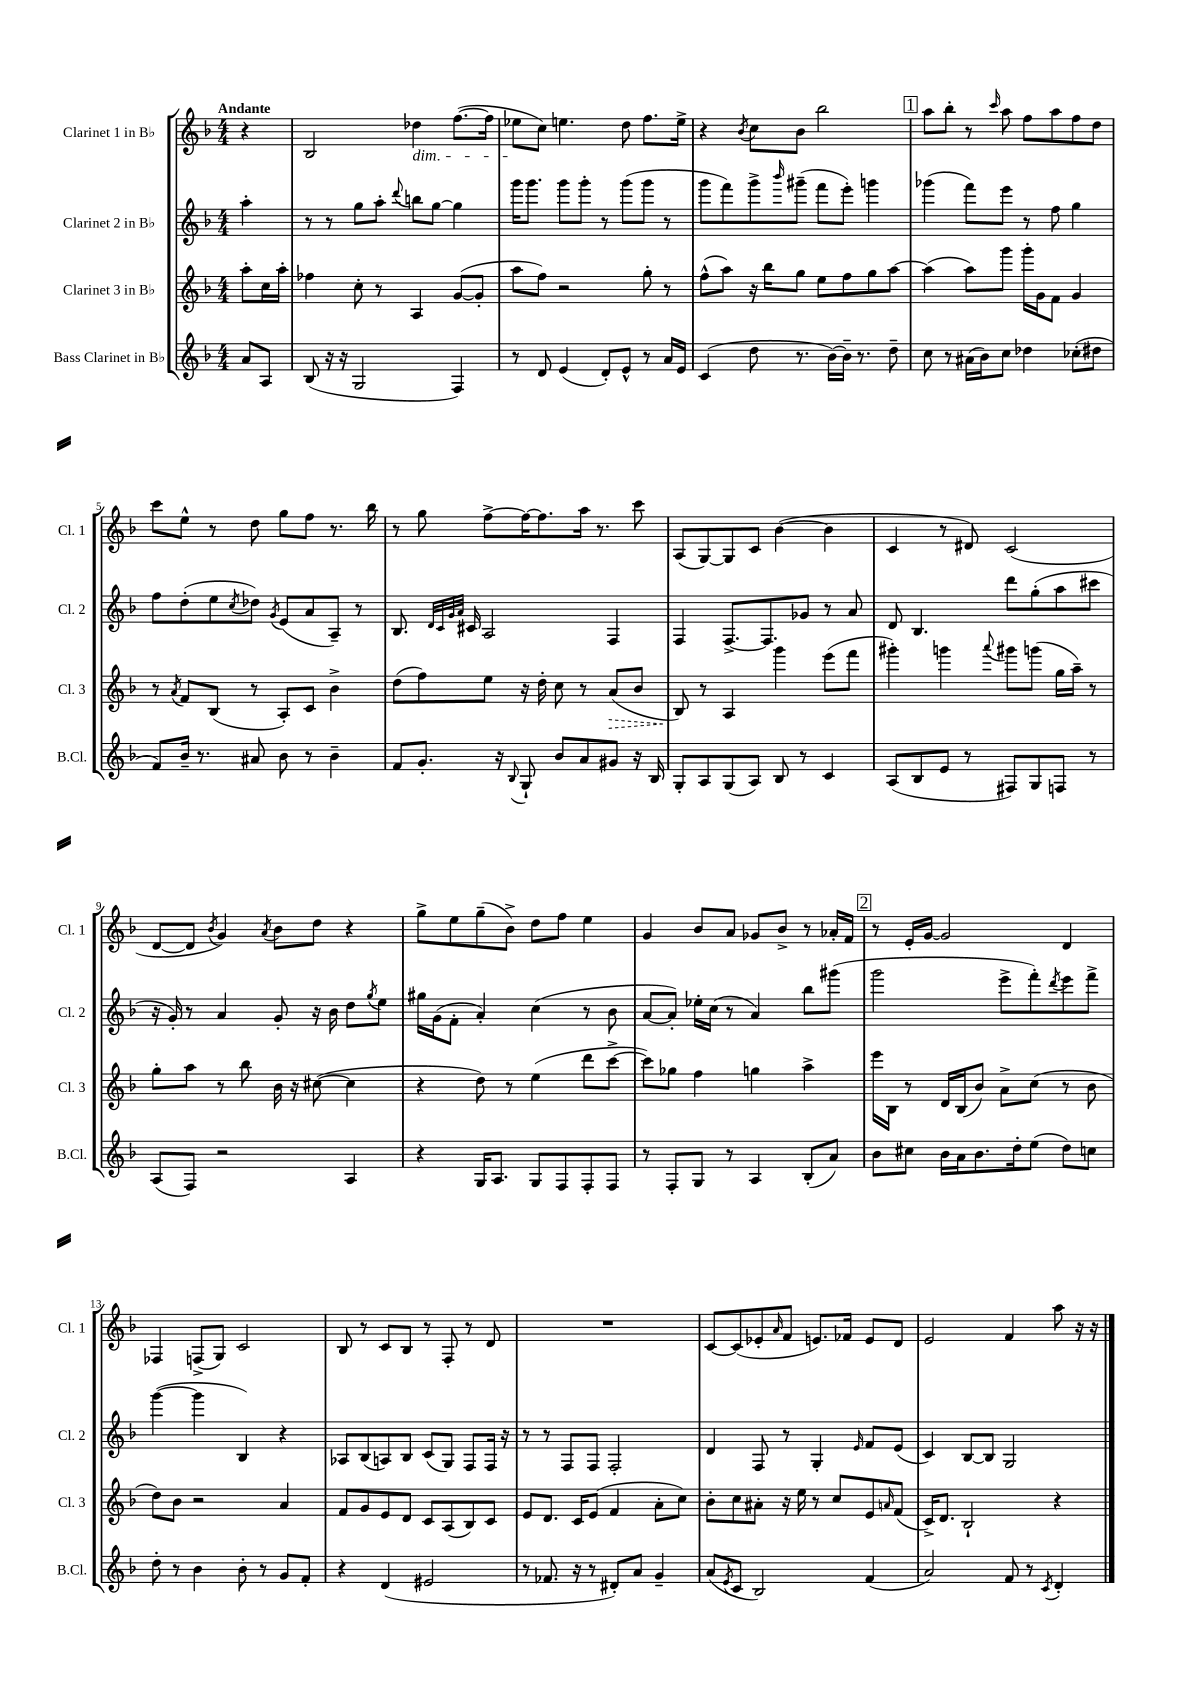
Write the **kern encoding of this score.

**kern	**kern	**kern	**kern
*staff4	*staff3	*staff2	*staff1
*clefG2	*clefG2	*clefG2	*clefG2
*k[b-]	*k[b-]	*k[b-]	*k[b-]
*M4/4	*M4/4	*M4/4	*M4/4
8a	8aa'	4aa'	4r
8A	16cc	.	.
.	16aa'	.	.
=	=	=	=
(8B-	4ff-	8r	2B-
16r	.	8r	.
16r	.	.	.
2G	8cc'	8gg	.
.	8r	8aa'	.
.	.	8qqddd	.
.	4A	8bb	4dd-
.	.	[8gg	.
4F)	([8g	4gg]	([8.ff
.	8g']	.	.
.	.	.	16ff]
=	=	=	=
8r	8aa	16ggg	8ee-
.	.	8.ggg	.
8d	8ff)	.	8cc)
(4e	2r	8ggg	4.ee
.	.	8ggg'	.
8d')	.	8r	.
8e^^	.	(8ggg	8dd
8r	8gg'	8ggg	8.ff
16a	8r	8r	.
16e	.	.	16ee^
=	=	=	=
(4c	(8ff^^	8ggg	4r
.	8aa)	8fff)	.
.	.	.	8qb-
8dd	16r	8ggg^	8cc
.	16bb-	.	.
.	.	16qqbbb-	.
8.r	8gg	(8ggg#~	8b-
.	8ee	8fff	2bb-
[16b-)	.	.	.
16b-~]	8ff	8eee')	.
8.r	.	.	.
.	8gg	4ggg	.
8dd~	[8aa	.	.
=	=	=	=
8cc	(4aa]	(4ggg-	8aa
8r	.	.	8bb-'
(16a#	8aa)	8fff)	8r
16b-)	.	.	.
.	.	.	16qqccc
8cc	8ggg	8eee	8aa
4dd-	16ggg'	8r	8ff
.	16g	.	.
.	8f	8ff	8aa
(8cc-'	4g	4gg	8ff
8dd#	.	.	8dd
=	=	=	=
8f)	8r	8ff	8ccc
.	8qa	.	.
16b-~	8f	(8dd'	8ee^^
8.r	.	.	.
.	(8B-	8ee	8r
.	.	8qcc	.
8a#	8r	8dd-)	8dd
.	.	8qg	.
8b-	8A')	(8e	8gg
8r	8c	8a	8ff
4b-~	4b-^	8A~)	8.r
.	.	8r	.
.	.	.	16bb-
=	=	=	=
8f	(8dd	8.B-	8r
8.g'	8ff)	.	8gg
.	.	32qqd	.
.	.	32qqc	.
.	.	32qqg	.
.	.	32qqa	.
.	.	16c#	.
.	8ee	2A	[8ff^
16r	.	.	.
8qqB-	.	.	.
8G`	16r	.	16ff_
.	16dd'	.	8.ff]
8b-	8cc	.	.
8a	8r	.	16aa
.	.	.	8.r
8g#	(8a	4F	.
16r	8b-	.	8ccc
16B-	.	.	.
=	=	=	=
8G'	8B-)	4F	(8A
8A	8r	.	[8G)
(8G	4A	[8.F^	8G]
8A)	.	.	8c
.	.	8.F]	.
8B-	4ggg	.	([4b-
8r	.	8g-	.
4c	(8eee	8r	4b-]
.	8fff	8a	.
=	=	=	=
(8A	4ggg#')	8d	4c
8B-	.	4.B-	.
8e	4ggg	.	8r
8r	.	.	8d#)
.	8qqaaa	.	.
8F#)	8ggg#	8ddd	(2c
8G	(8ggg	(8gg'	.
8F	16gg	8aa	.
.	16aa~)	.	.
8r	8r	8ccc#	.
=	=	=	=
(8A	8gg'	16r	[8d
.	.	16g')	.
8F)	8aa	8r	8d]
.	.	.	8qb-
2r	8r	4a	4g)
.	8bb-	.	.
.	.	.	8qa
.	16b-	8g'	8b-
.	16r	.	.
.	([8cc#	16r	8dd
.	.	16b-	.
4A	4cc#]	8dd	4r
.	.	8qgg	.
.	.	8ee	.
=	=	=	=
4r	4r	16gg#	8gg^
.	.	(16g	.
.	.	8f'	8ee
16G	8dd)	4a')	(8gg~
8.A	.	.	.
.	8r	.	8b-^)
8G	(4ee	(4cc	8dd
8F	.	.	8ff
8F'	8ddd	8r	4ee
8F	[8ccc^	8b-	.
=	=	=	=
8r	8ccc])	[8a	4g
8F'	8gg-	8a'])	.
8G	4ff	16ee-'	8b-
.	.	(16cc	.
8r	.	8r	8a
4A	4gg	4a)	8g-
.	.	.	8b-^
(8B-'	4aa^	8bb-	8r
8a)	.	(8ggg#	16a-'
.	.	.	16f
=	=	=	=
8b-	16eee	2ggg	8r
.	16B-	.	.
8cc#	8r	.	16e'
.	.	.	[16g
16b-	16d	.	2g]
16a	(16B-	.	.
8.b-	8b-)	.	.
.	8a^	8eee^	.
16dd'	.	.	.
(8ee	(8cc	8fff')	.
.	.	8qddd	.
8dd)	8r	8eee	4d
8cc	8b-	8fff^	.
=	=	=	=
8dd'	8dd)	([4ggg	4F-
8r	8b-	.	.
4b-	2r	4ggg]	(8F^
.	.	.	8G)
8b-'	.	4B-)	2c
8r	.	.	.
8g	4a	4r	.
8f'	.	.	.
=	=	=	=
4r	8f	8A-	8B-
.	8g	(8B-	8r
(4d	8e	8A)	8c
.	8d	8B-	8B-
2e#	8c	(8c	8r
.	(8A	8G)	8F'
.	8B-)	8F	8r
.	8c	16F	8d
.	.	16r	.
=	=	=	=
8r	8e	8r	1r
8.f-	8.d	8r	.
.	.	8F	.
16r	16c	.	.
8r	(8e	8F	.
8d#')	4f	2F'	.
8a	.	.	.
4g~	8a'	.	.
.	8cc)	.	.
=	=	=	=
(8a	8b-'	4d	[8c
8qe	.	.	.
8c	8cc	.	(8c]
2B-)	8a#'	8F	8e-'
.	.	.	16qqa
.	16r	8r	8f
.	16ee	.	.
.	8r	4G'	8.e)
.	8cc	.	.
.	.	.	16f-
.	.	16qqe	.
(4f	8e	8f	8e
.	16qqa	.	.
.	(8f	(8e	8d
=	=	=	=
2a)	16c^)	4c)	2e
.	8.d	.	.
.	2B-`	[8B-	.
.	.	8B-]	.
8f	.	2G	4f
8r	.	.	.
8qc	.	.	.
4d'	4r	.	8aa
.	.	.	16r
.	.	.	16r
==	==	==	==
*-	*-	*-	*-
